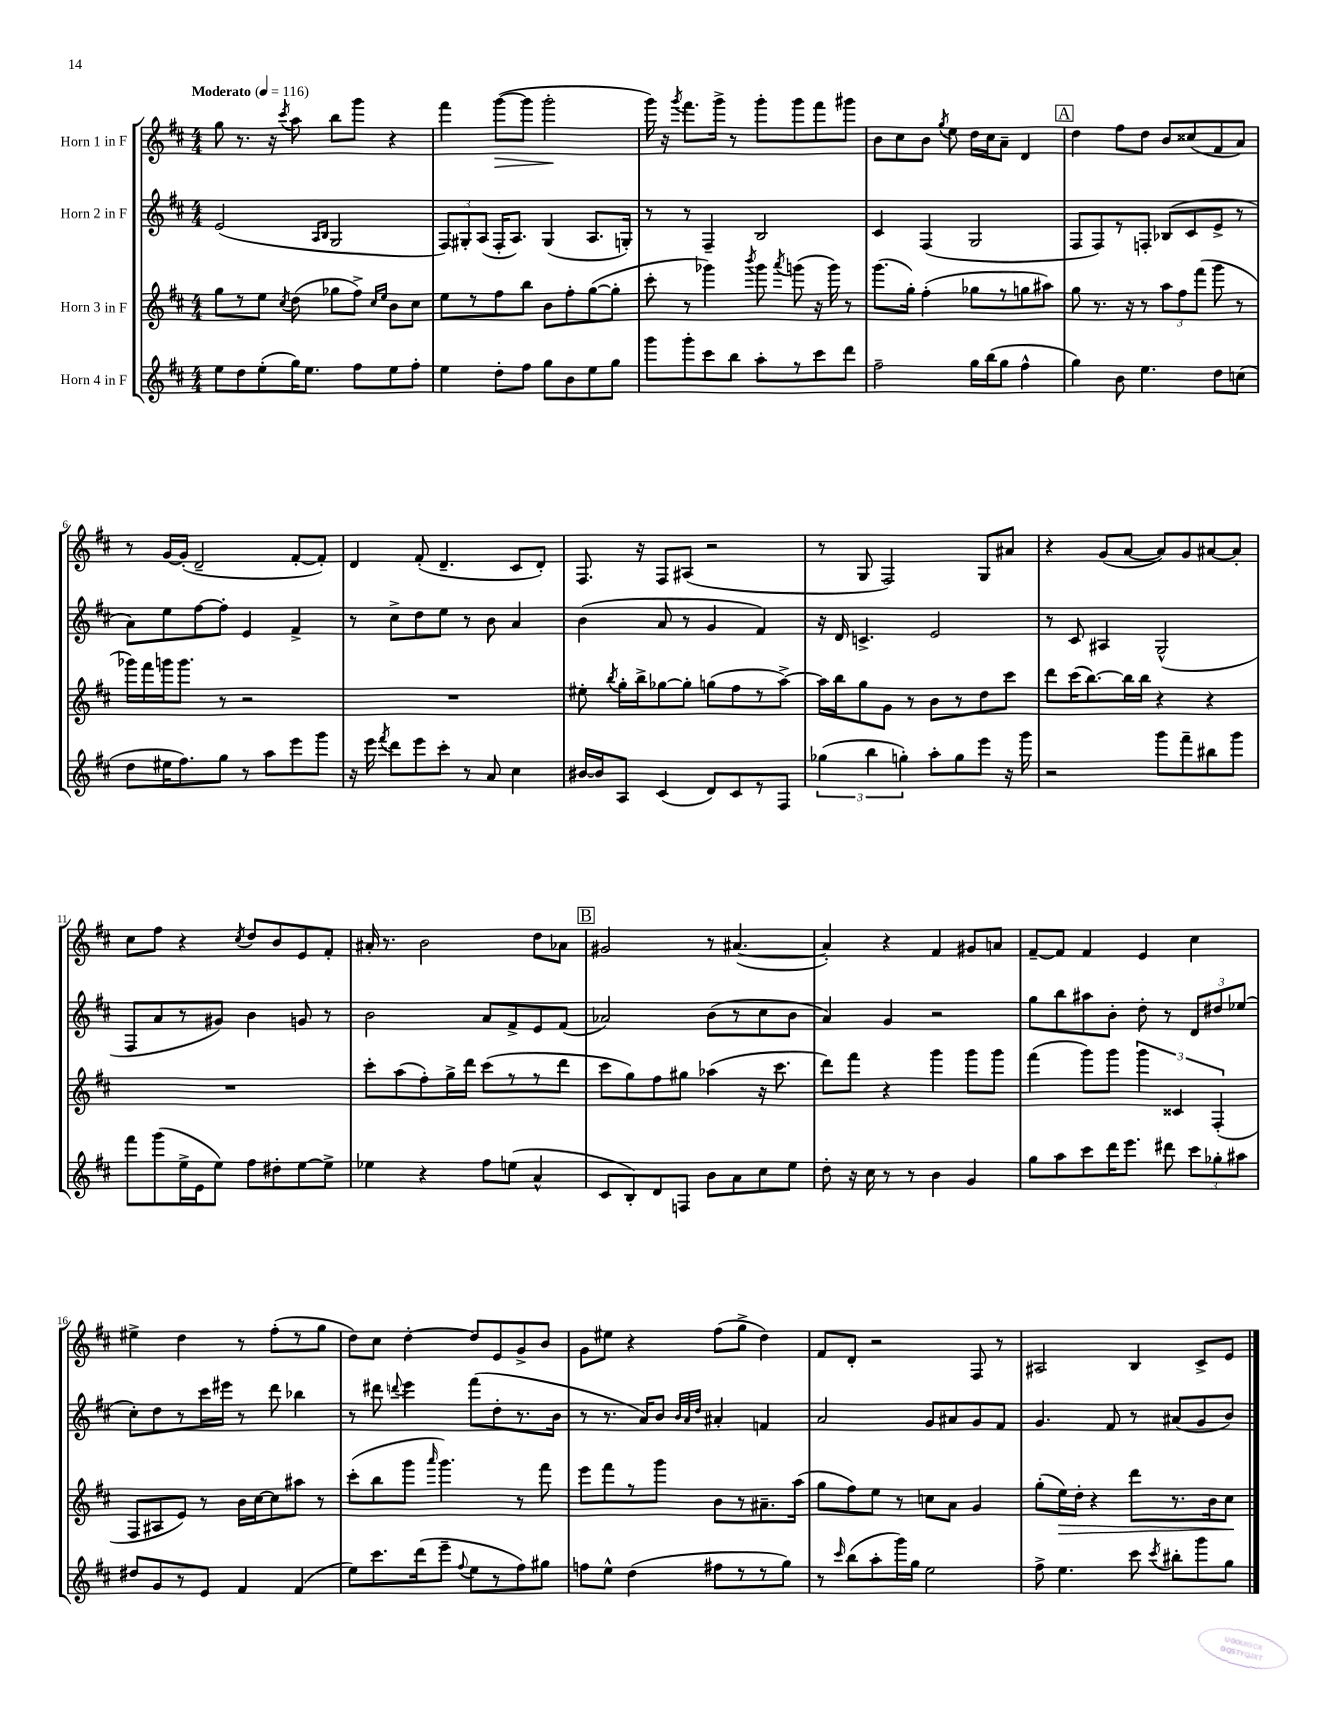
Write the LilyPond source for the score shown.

<<
\new StaffGroup <<
\new Staff = "s0" \with { instrumentName = "Horn 1 in F" } {
    \clef treble \key d \major \numericTimeSignature \time 4/4 \tempo "Moderato" 4 = 116
    \autoBeamOff g''8 r8. r16 \acciaccatura { cis'''8 } a''8 b''8[ g'''8] r4 |
    fis'''4 g'''8[~\>( g'''8] g'''2-.\! |
    g'''16) r16 \acciaccatura { g'''8 } fis'''8.[ g'''16]-> r8 g'''8[-. g'''8 fis'''8 gis'''8] |
    b'8[ cis''8 b'8] \acciaccatura { g''8 } e''8 d''16[ cis''16 a'8]-- d'4 |
    \mark \markup { \box "A" } d''4 fis''8[ d''8] b'8[ cisis''8( fis'8 a'8]) |
    r8 g'16[~ g'16]-.( d'2-- fis'8[~-. fis'8]-.) |
    d'4 fis'8-.( d'4.-- cis'8[ d'8]-.) |
    fis8. r16 fis8[ ais8]( r2 |
    r8 g8 fis2) g8[ ais'8] |
    r4 g'8[( a'8]~ a'8[) g'8 ais'8~ ais'8]-. |
    cis''8[ fis''8] r4 \acciaccatura { cis''8 } d''8[ b'8 e'8 fis'8]-. |
    ais'16-. r8. b'2 d''8[ aes'8] |
    \mark \markup { \box "B" } gis'2 r8 ais'4.~( |
    ais'4-.) r4 fis'4 gis'8[ a'8] |
    fis'8[~-- fis'8] fis'4 e'4 cis''4 |
    eis''4-> d''4 r8 fis''8[-.( r8 g''8] |
    d''8[) cis''8] d''4~-. d''8[ e'8 g'8-> b'8] |
    g'8[ eis''8] r4 fis''8[( g''8]-> d''4) |
    fis'8[ d'8]-. r2 fis8 r8 |
    ais2 b4 cis'8[-> e'8] \bar "|." |
}
\new Staff = "s1" \with { instrumentName = "Horn 2 in F" } {
    \clef treble \key d \major \numericTimeSignature \time 4/4
    \autoBeamOff e'2( \grace { a16[ b16] } g2 |
    \tuplet 3/2 { fis8[) gis8-. a8]( } fis16[-. a8.]) gis4( a8.[ g16]-.) |
    r8 r8 fis4-- b2 |
    cis'4 fis4( g2 |
    \mark \markup { \box "A" } fis8[ fis8) r8 f8]-. bes8[( cis'8 e'8]-> r8 |
    a'8[) e''8 fis''8~ fis''8]-. e'4 fis'4-> |
    r8 cis''8[-> d''8 e''8] r8 b'8 a'4 |
    b'4( a'8 r8 g'4 fis'4) |
    r16 d'16 c'4.-> e'2 |
    r8 cis'8 ais4 g2-^( |
    fis8[ a'8 r8 gis'8]) b'4 g'8 r8 |
    b'2 a'8[ fis'8-> e'8 fis'8]( |
    \mark \markup { \box "B" } aes'2) b'8[( r8 cis''8 b'8] |
    a'4) g'4 r2 |
    g''8[ b''8 ais''8 b'8]-. d''8-. r8 \tuplet 3/2 { d'8[ dis''8 ees''8]( } |
    cis''8[-.) d''8 r8 cis'''16 eis'''16] r8 d'''8 bes''4 |
    r8 dis'''8 \appoggiatura { d'''8 } e'''4 fis'''8[( d''8-. r8. b'16] |
    r8 r8. a'16[) b'8] \grace { b'32[ a'32 d''32] } ais'4-. f'4 |
    a'2 g'8[ ais'8 g'8 fis'8] |
    g'4. fis'8 r8 ais'8[( g'8 b'8]) \bar "|." |
}
\new Staff = "s2" \with { instrumentName = "Horn 3 in F" } {
    \clef treble \key d \major \numericTimeSignature \time 4/4
    \autoBeamOff g''8[ r8 e''8] \acciaccatura { cis''8 } d''8( ges''8[ fis''8]->) \grace { cis''16[ e''16] } b'8[ cis''8] |
    e''8[ r8 fis''8 b''8] b'8[ fis''8-. g''8~( g''8]-. |
    cis'''8-. r8 ges'''4) \acciaccatura { b'''8 } ges'''8 \acciaccatura { a'''8 } g'''8( r16 g'''16) r8 |
    g'''8.[( g''16]-.) fis''4-.( ges''8[ r8 g''8 ais''8]) |
    \mark \markup { \box "A" } g''8 r8. r16 r8 \tuplet 3/2 { a''8[ fis''8 fis'''8]( } g'''8 r8 |
    ges'''16[) fis'''16 g'''16 g'''8.] r8 r2 |
    R1 |
    eis''8-. \acciaccatura { b''8 } g''16[-. b''16-> ges''8~ ges''8]-. g''8[( fis''8 r8 a''8]~->) |
    a''16[ b''16 g''8 g'8] r8 b'8[ r8 d''8 cis'''8] |
    d'''8[ cis'''16( b''8.~) b''16 b''16] r4 r4 |
    R1 |
    cis'''8[-. a''8( fis''8-.) g''16-> d'''16] cis'''8[( r8 r8 d'''8] |
    \mark \markup { \box "B" } cis'''8[ g''8) fis''8 gis''8] aes''4( r16 cis'''8. |
    d'''8[) fis'''8] r4 g'''4 g'''8[ g'''8] |
    fis'''4( g'''8[) g'''8] \tuplet 3/2 { g'''4 cisis'4 fis4-.( } |
    fis8[ ais8 e'8]) r8 b'16[ cis''16~ cis''8 ais''8] r8 |
    cis'''8[-.( b''8 g'''8] \grace { a'''16 } g'''4.) r8 fis'''8 |
    e'''8[ fis'''8 r8 g'''8] b'8[ r8 ais'8.-- a''16]( |
    g''8[ fis''8) e''8] r8 c''8[ a'8] g'4 |
    g''8[-.( e''16\>) d''16]-. r4 d'''8[ r8. b'16 cis''8]\! \bar "|." |
}
\new Staff = "s3" \with { instrumentName = "Horn 4 in F" } {
    \clef treble \key d \major \numericTimeSignature \time 4/4
    \autoBeamOff e''8[ d''8 e''8-.( g''16) e''8.] fis''8[ e''8 fis''8]-. |
    e''4 d''8[-. fis''8] g''8[ b'8 e''8 g''8] |
    g'''8[ g'''8-. cis'''8 b''8] a''8[-. r8 cis'''8 d'''8] |
    fis''2-- g''16[ b''16( g''8] fis''4-^ |
    \mark \markup { \box "A" } g''4) b'8 e''4. d''8[ c''8]( |
    d''8[ eis''16 fis''8.) g''8] r8 a''8[ e'''8 g'''8] |
    r16 e'''16 \acciaccatura { fis'''8 } d'''8[ e'''8 cis'''8]-. r8 a'8 cis''4 |
    bis'16[~ bis'16 a8] cis'4( d'8[) cis'8 r8 fis8] |
    \tuplet 3/2 { ges''4( b''4 g''4-.) } a''8[-. g''8 e'''8] r16 g'''16 |
    r2 g'''8[ fis'''8-- bis''8 g'''8] |
    fis'''8[ g'''8( e''16-> e'16 e''8]) fis''8[ dis''8-. e''8~ e''8]-> |
    ees''4 r4 fis''8[ e''8]( a'4-^ |
    \mark \markup { \box "B" } cis'8[ b8-.) d'8 f8] b'8[ a'8 cis''8 e''8] |
    d''8-. r16 cis''16 r8 r8 b'4 g'4 |
    g''8[ a''8 cis'''8 d'''16 e'''8.] dis'''8 \tuplet 3/2 { cis'''8[ ges''8-. ais''8] } |
    dis''8[ g'8 r8 e'8] fis'4 fis'4( |
    e''8[) cis'''8. d'''16( e'''8]-- \appoggiatura { fis''8 } e''8[ r8 fis''8) gis''8] |
    f''8[ e''8]-^ d''4( fis''8[ r8 r8 g''8]) |
    r8 \grace { cis'''16 } b''8[( a''8-. g'''16) g''16] e''2 |
    fis''8-> e''4. cis'''8 \acciaccatura { cis'''8 } bis''8[-. g'''8 g''8] \bar "|." |
}
>>
>>
